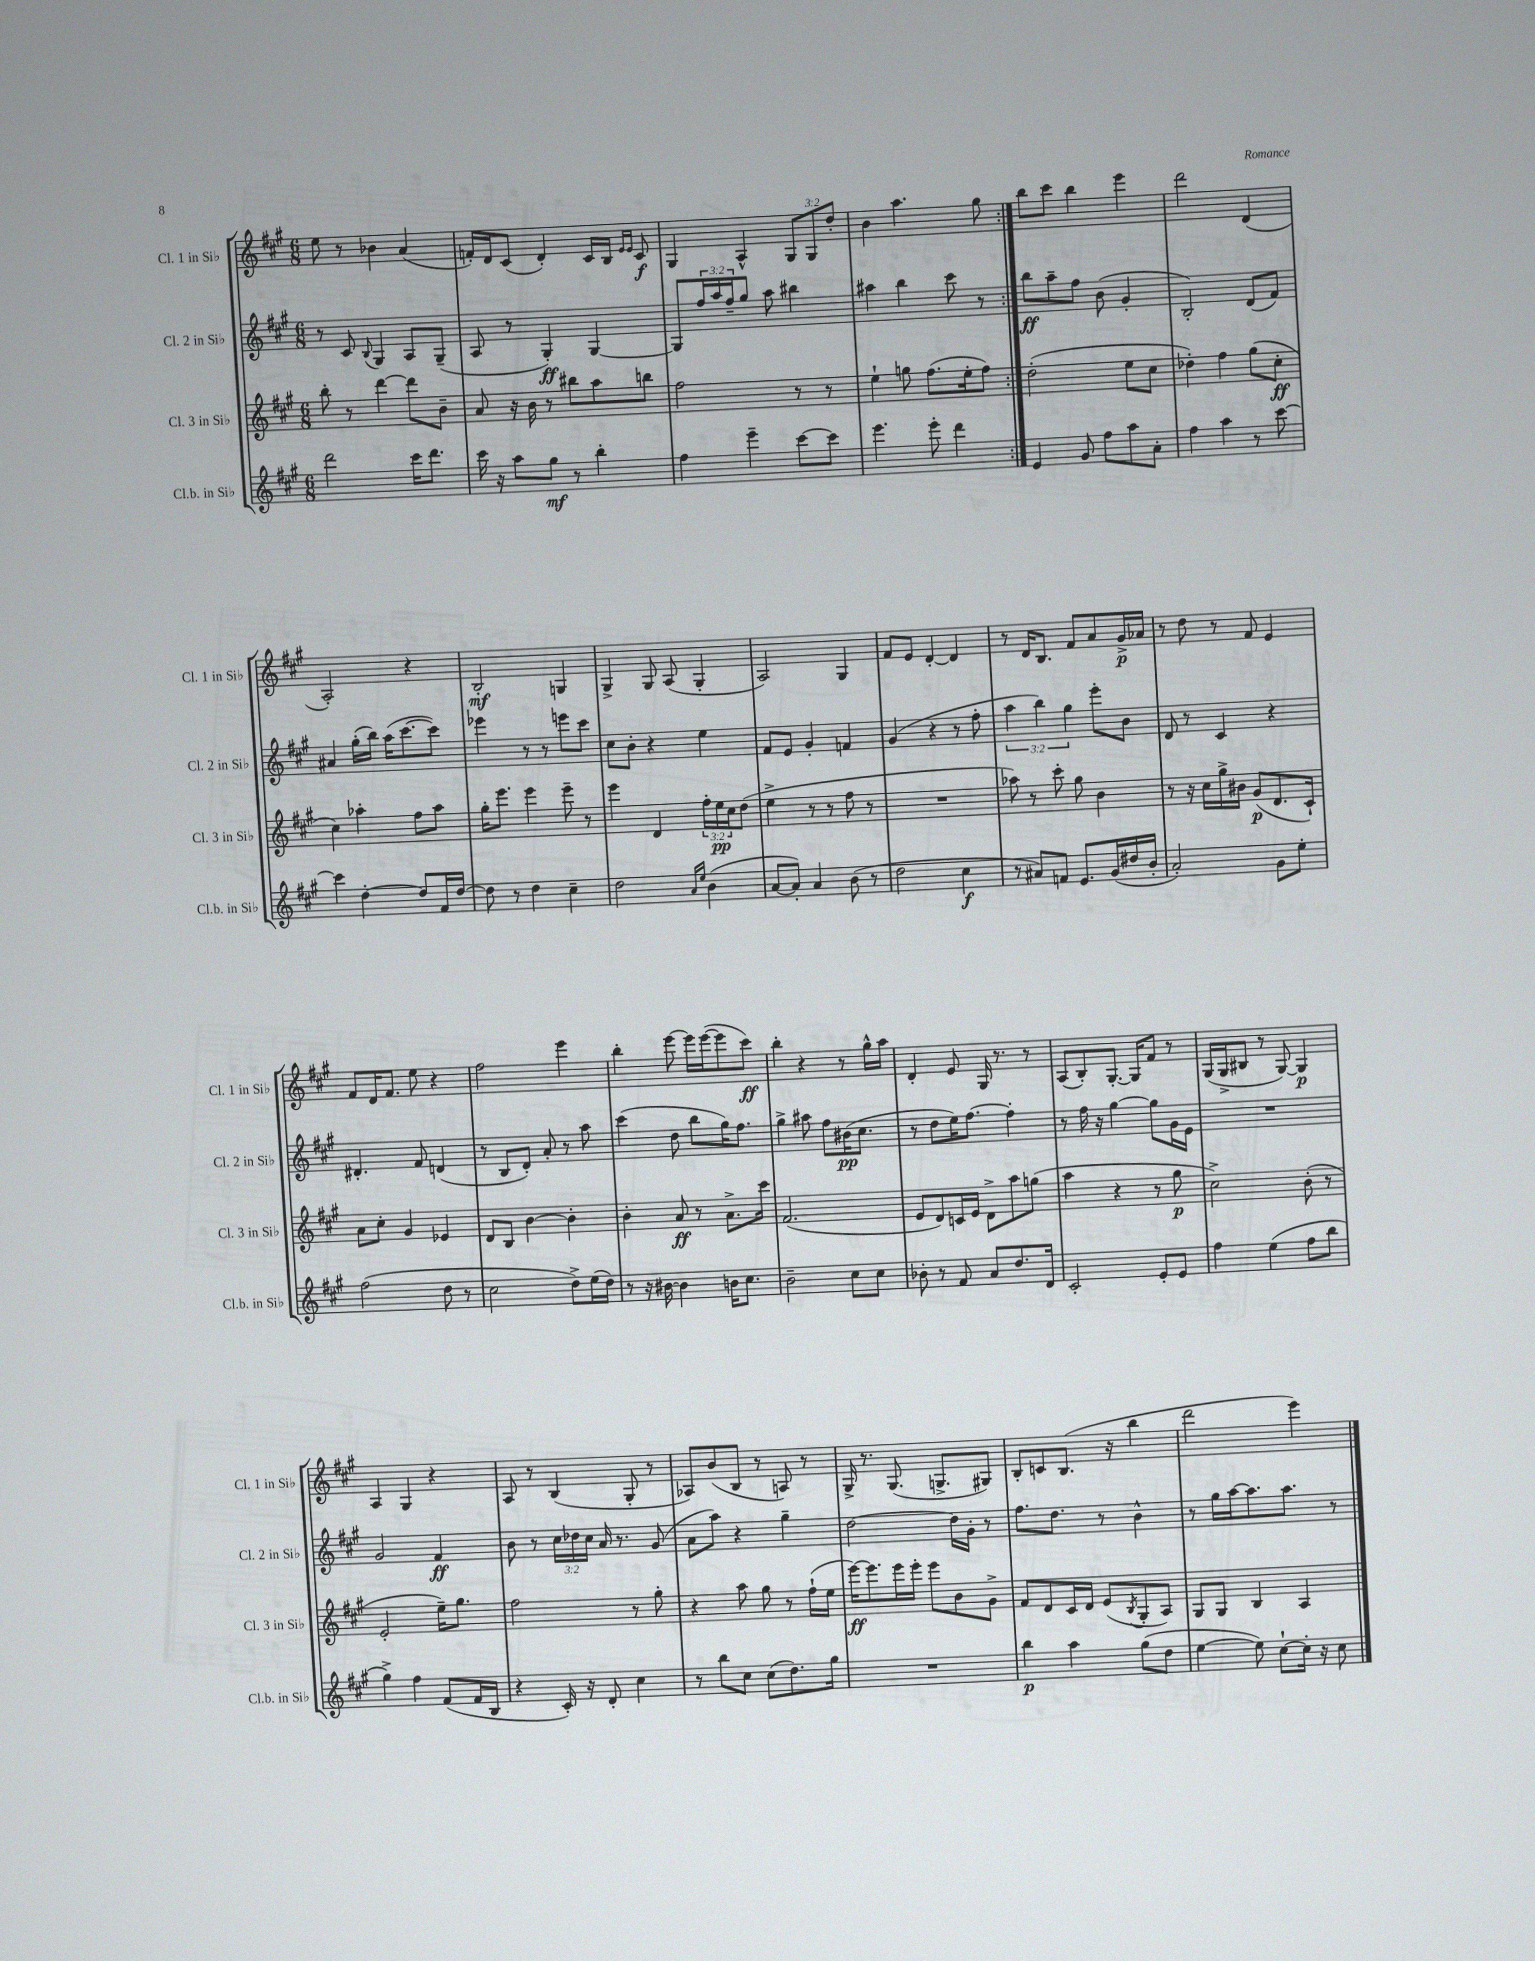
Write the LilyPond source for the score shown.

<<
\new StaffGroup <<
\new Staff = "s0" \with { instrumentName = "Cl. 1 in Sib" shortInstrumentName = "Cl. 1 in Sib" } {
    \clef treble \key a \major \numericTimeSignature \time 6/8 \override Staff.TupletNumber.text = #tuplet-number::calc-fraction-text
    \repeat volta 2 { e''8 r8 bes'4 a'4( |
    f'16-.) d'16 cis'8( d'4-.) cis'16 b16 \grace { e'16 e'16 } cis'8\f |
    gis4 a4-^ \tuplet 3/2 { gis8 gis8 d''8-. } |
    b'4 a''4. gis''8 | }
    b''8 cis'''8 b''4 e'''4 |
    d'''2 d'4( |
    a2-.) r4 |
    b2-.\mf g4 |
    gis4-> gis8 a8( gis4-. |
    a2) gis4 |
    fis'8 e'8 d'4~-. d'4 |
    r8 d'16 b8. fis'8 a'8 gis'16->\p aes'16 |
    r8 d''8 r8 fis'8 e'4 |
    fis'8 d'16 fis'8. e''8 r4 |
    fis''2 e'''4 |
    b''4-. e'''8~ e'''16 e'''16~( e'''8 cis'''8\ff) |
    b''4-. r4 r8 gis''16-^ a''16 |
    d'4-. e'8 gis16 r8. r8 |
    a8( b8-.) gis8.~-. gis16 fis'8 r8 |
    gis16( gis16-> bis8 r8 gis8~) gis4\p |
    a4 gis4 r4 |
    a8 r8 b4( gis8-. r8 |
    aes8) b'8( b8 r8 a8) r8 |
    gis16-> r8. gis8.( g8.-> gis8) |
    b8-. c'8 b8.( r16 b''4 |
    d'''2 e'''4) \bar "|." |
}
\new Staff = "s1" \with { instrumentName = "Cl. 2 in Sib" shortInstrumentName = "Cl. 2 in Sib" } {
    \clef treble \key a \major \numericTimeSignature \time 6/8 \override Staff.TupletNumber.text = #tuplet-number::calc-fraction-text
    \repeat volta 2 { r8 cis'8 \appoggiatura { b8 } gis4 a8 gis8--( |
    a8 r8 gis4-.\ff) gis4~ |
    gis8 \tuplet 3/2 { fis''16 a''16 fis''16-- } gis''8 a''8 bis''4 |
    ais''4 b''4 cis'''8 r8 | }
    b''8\ff a''8-- fis''8 b'8( gis'4-. |
    b2-.) d'8( fis'8) |
    ais'4 gis''16-.( b''16) a''16( cis'''8.~ cis'''8) |
    ees'''4 r8 r8 e'''8 cis'''8 |
    cis''8 b'8-. r4 e''4 |
    fis'8 e'8 gis'4-. f'4 |
    gis'4( r4 r8 fis''8-. |
    \tuplet 3/2 { a''4 b''4) gis''4 } e'''8-. b'8 |
    d'8 r8 cis'4 r4 |
    dis'4.-. fis'8 d'4( |
    r8 b8 d'8-.) a'8-. r8 a''8 |
    cis'''4( d''8 b''8 gis''16) fis''8. |
    gis''4-> ais''8 fis''8 bis'16\pp( cis''8. |
    r8 d''8 e''16) fis''8.~ fis''4-. |
    r8 fis''16 r16 gis''4~ gis''8 gis'16 e'16 |
    R2. |
    gis'2 fis'4\ff |
    b'8 r8 \tuplet 3/2 { cis''16 des''16 cis''16 } a'16 r8. gis'8( |
    a'8 a''8) r4 gis''4-- |
    d''2~ d''16 gis'16-. r8 |
    fis''8. d''8. r8 b'4-^ |
    r8 gis''16 a''16~ a''8. a''8. r8 \bar "|." |
}
\new Staff = "s2" \with { instrumentName = "Cl. 3 in Sib" shortInstrumentName = "Cl. 3 in Sib" } {
    \clef treble \key a \major \numericTimeSignature \time 6/8 \override Staff.TupletNumber.text = #tuplet-number::calc-fraction-text
    \repeat volta 2 { b''8-. r8 d'''4~ d'''8 b'8-- |
    a'8 r16 b'16 r8 bis''8 a''8 b''8 |
    fis''2 r8 r8 |
    e''4-! g''8 fis''8.( e''16-. fis''8) | }
    d''2-.( e''8 cis''8 |
    des''4-.) fis''4 gis''8( cis''8-.\ff |
    cis''4) aes''4-. fis''8 aes''8 |
    gis''16-. e'''8. e'''4 e'''8-- r8 |
    e'''4 d'4 \tuplet 3/2 { fis''16-. e''16\pp cis''16 } d''8( |
    e''4-> r8 r8 fis''8 r8 |
    R2. |
    aes''8) r8 cis'''8-. gis''8 b'4 |
    r8 r16 cis''16 gis''16-> bis'16 gis'8\p( d'8. cis'16-!) |
    a'8 cis''8-. gis'4 ees'4 |
    d'8 b8 b'4~ b'4-. |
    b'4-. a'8\ff r8 a'8.-> cis'''16 |
    fis'2.( |
    e'8 d'8) c'16 e'16 d'8-> a''8 g''8( |
    a''4 r4 r8 gis''8\p |
    cis''2->) b'8-.( r8 |
    e'2-. e''16--) gis''8. |
    fis''2 r8 gis''8-. |
    r4 a''8 gis''8 r8 fis''16-!( e''16 |
    e'''16~\ff) e'''8. e'''16 e'''16-. e'''8 b'8 gis'8-> |
    fis'8 d'8 cis'16 d'16 e'8( \acciaccatura { b8 } gis8-. a8) |
    gis8 gis8 b4 a4 \bar "|." |
}
\new Staff = "s3" \with { instrumentName = "Cl.b. in Sib" shortInstrumentName = "Cl.b. in Sib" } {
    \clef treble \key a \major \numericTimeSignature \time 6/8
    \repeat volta 2 { d'''2 cis'''16 d'''8. |
    cis'''16 r16 a''8 gis''8\mf r8 b''4-. |
    fis''4 e'''4-- cis'''8~ cis'''8 |
    e'''4. e'''8-. d'''4 | }
    e'4 gis'8 fis''8 a''8 a'8-. |
    fis''4 a''4 r8 cis'''8~ |
    cis'''4 d''4~-. d''8 fis'16 d''16~ |
    d''8 r8 d''4 cis''4-- |
    d''2 \grace { a'16 e''16 } b'4( |
    a'8~ a'8-.) a'4 b'8( r8 |
    d''2 cis''4\f |
    r8 ais'8) f'8 e'8. gis'16( dis''16 b'16-. |
    a'2-.) gis'8 e''8-. |
    fis''2( d''8 r8 |
    cis''2 d''8->) e''16( d''16) |
    r8 r16 bis'16~ bis'4 b'16 cis''8. |
    b'2-- cis''8 cis''8 |
    bes'8-. r8 fis'8 a'8 d''8. d'16 |
    cis'2-. e'8-. e'8 |
    fis''4 e''4( fis''8 b''8 |
    gis''4->) fis''4 fis'8( fis'16 b16 |
    r4 cis'16-.) r16 d'8-. cis''4 |
    r8 b''8 cis''8 cis''8( d''8.) gis''16 |
    R2. |
    b''4\p a''4 gis''8( d''8 |
    e''4~ e''8) cis''8~-! cis''16-. r16 cis''8 \bar "|." |
}
>>
>>
\layout { \context { \Score \remove "Bar_number_engraver" } }
